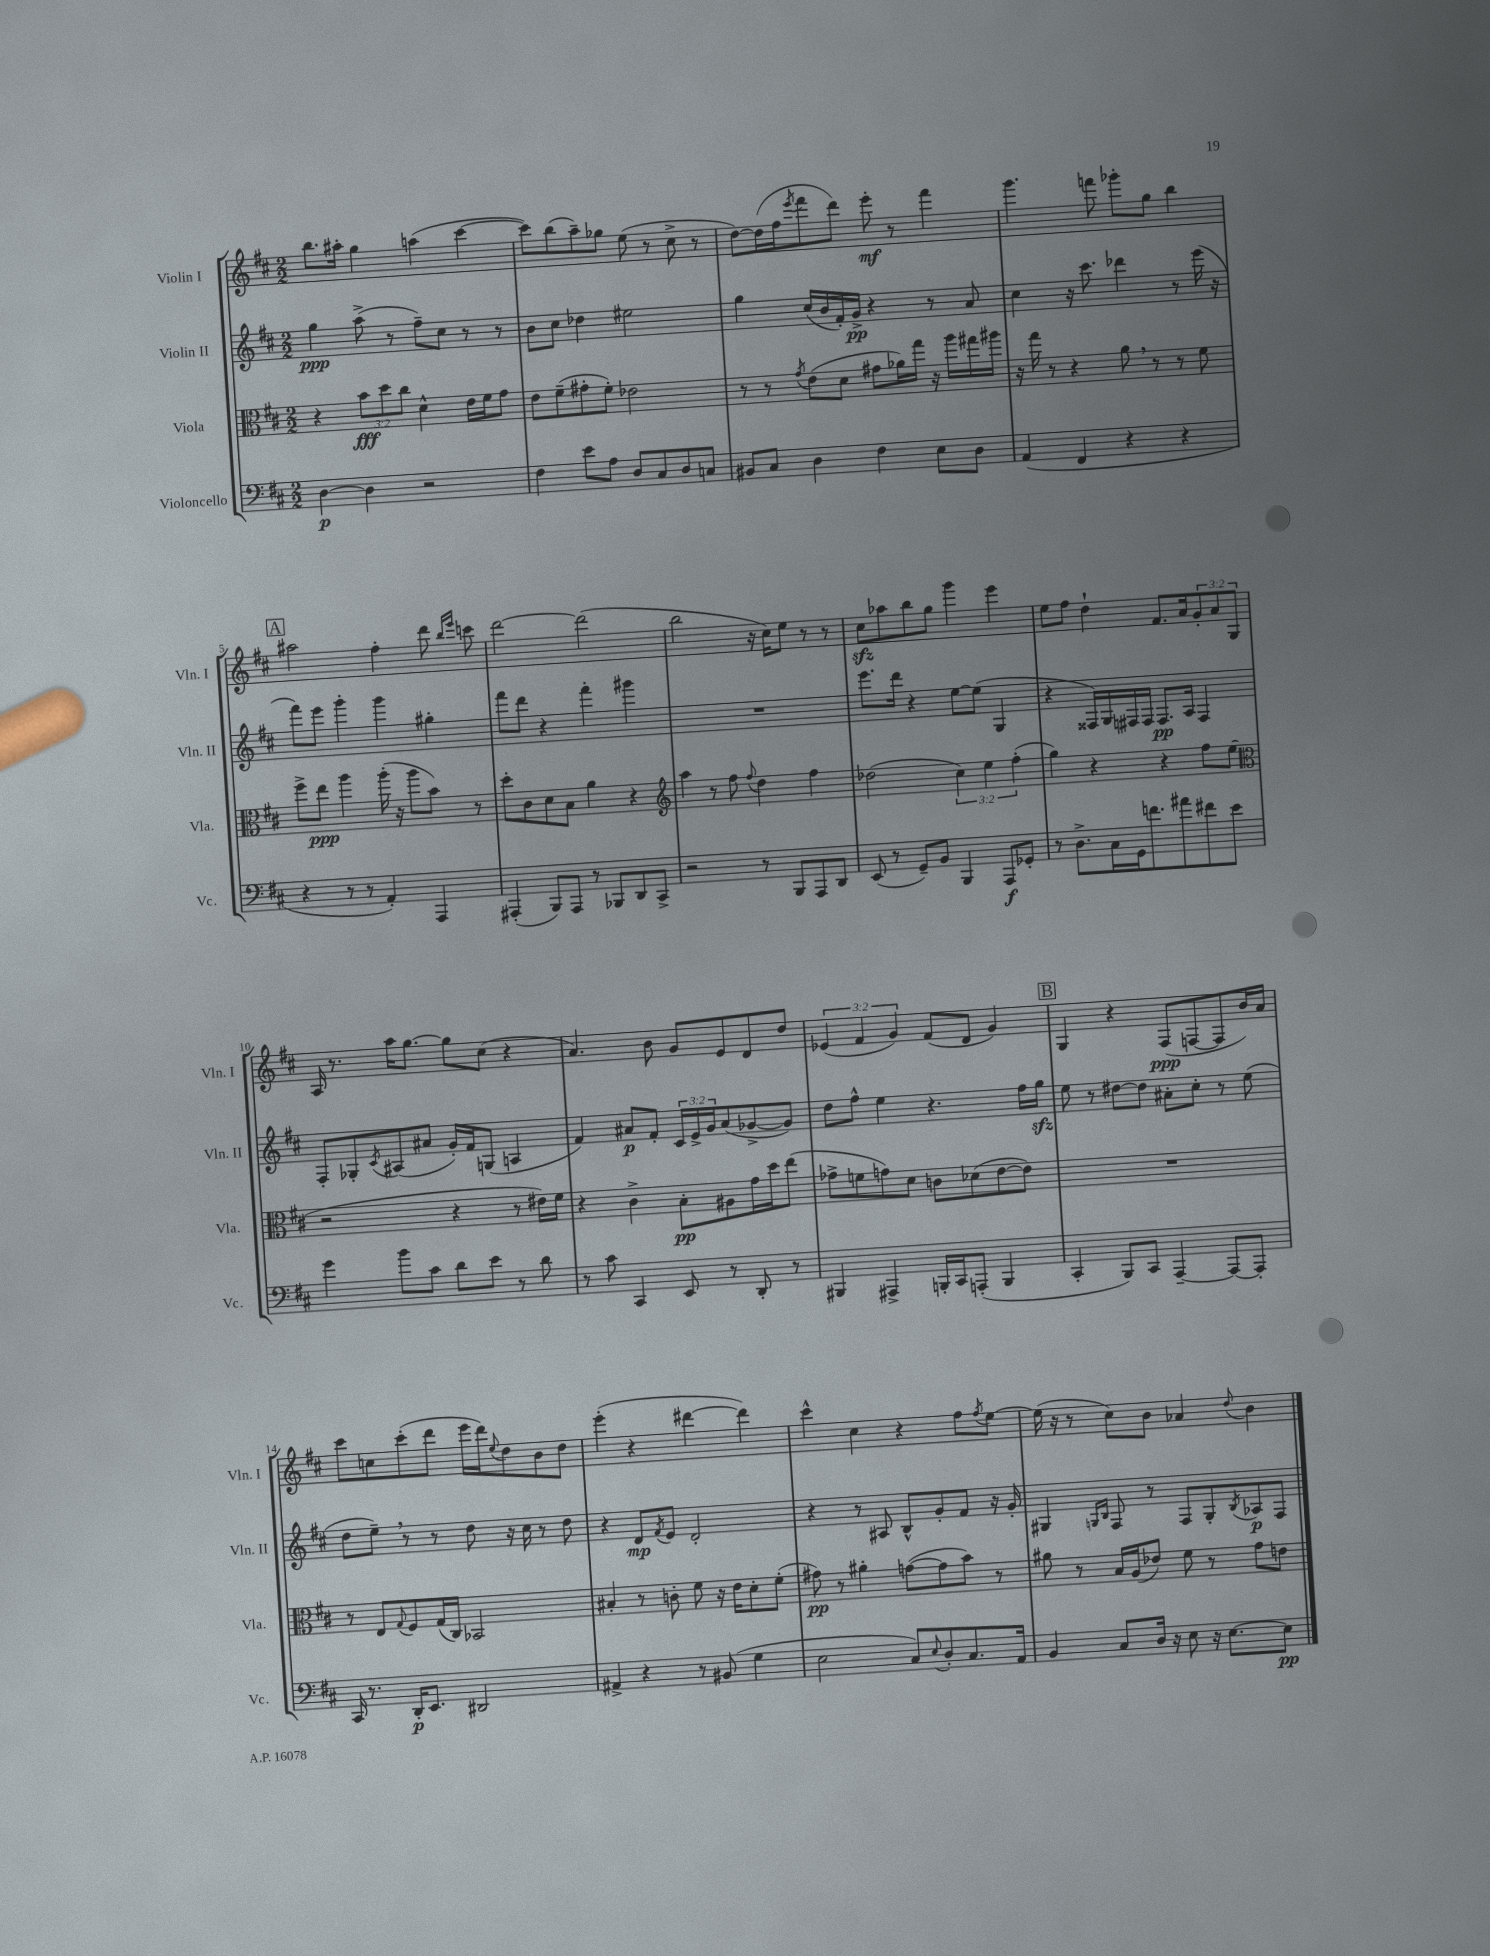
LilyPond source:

<<
\new StaffGroup <<
\new Staff = "s0" \with { instrumentName = "Violin I" shortInstrumentName = "Vln. I" } {
    \clef treble \key d \major \numericTimeSignature \time 2/2 \override Staff.TupletNumber.text = #tuplet-number::calc-fraction-text
    b''8. ais''16-. g''4 a''4( cis'''4~ |
    cis'''8) b''8( a''8--) ges''8 e''8( r8 cis''8-> r8 |
    d''8~) d''16( fis''16 \acciaccatura { e'''8 } fis'''8 d'''8) e'''8-.\mf r8 fis'''4 |
    g'''4. f'''8 ges'''8-. g''8 b''4 |
    \mark \markup { \box "A" } ais''2 fis''4-. d'''8 \grace { b''16 e'''16 } c'''8 |
    d'''2~ d'''2( |
    b''2 r16 cis''16) e''8 r8 r8 |
    cis''8\sfz aes''8 b''8 g''8 g'''4 e'''4 |
    e''8 fis''8 d''4-! fis'8. a'16 \tuplet 3/2 { g'8-. a'8 g8 } |
    a16 r8. a''16 g''8.~ g''8 cis''8( r4 |
    a'4.) b'8 g'8 e'8 d'8 d''8 |
    \tuplet 3/2 { ees'4( fis'4 g'4) } fis'8( d'8 g'4) |
    \mark \markup { \box "B" } g4 r4 fis8\ppp( f8~ f8 b'16) a'16 |
    cis'''8 c''8 cis'''8-.( d'''8 e'''16 d'''16) \appoggiatura { e''8 } d''8 b'8 d''8 |
    e'''4-.( r4 dis'''4~ dis'''4) |
    cis'''4-^ cis''4 r4 fis''8 \acciaccatura { fis''8 } e''8~ |
    e''16( r16 r8 cis''8) b'8 aes'4 \appoggiatura { d''8 } b'4 \bar "|." |
}
\new Staff = "s1" \with { instrumentName = "Violin II" shortInstrumentName = "Vln. II" } {
    \clef treble \key d \major \numericTimeSignature \time 2/2 \override Staff.TupletNumber.text = #tuplet-number::calc-fraction-text
    g''4\ppp a''8->( r8 fis''8--) cis''8 r8 r8 |
    b'8 cis''8 des''4 eis''2 |
    g''4 cis''16( b'16 fis'16-.) g'16->\pp r4 r8 a'8 |
    cis''4 r16 cis'''8. des'''4 r8 e'''16( r16 |
    \mark \markup { \box "A" } fis'''8) e'''8 g'''4-. g'''4 gis''4-. |
    fis'''8 d'''8 r4 fis'''4-. gis'''4 |
    R1 |
    e'''8. d'''16 r4 e''8~ e''8( g4 |
    r4 fisis16) g16 fis16 fis16 fis8.\pp a16 fis4 |
    fis8-. ges8-. \acciaccatura { cis'8 } ais8( ais'8 g'16-.) fis'16 g8( a4 |
    fis'4) ais'8\p fis'8-. \tuplet 3/2 { cis'16 e'16-> g'16 } ais'8( ges'8~-> ges'8) |
    d''8 fis''8-^ e''4 r4. fis''16 g''16\sfz |
    \mark \markup { \box "B" } e''8 r8 dis''8~ dis''8 ais'8-. cis''8-. r8 e''8( |
    d''8 e''8--) \breathe r8 r8 d''8 r16 cis''16 r8 d''8 |
    r4 d'8\mp \acciaccatura { fis'8 } e'8 d'2-. |
    r4 r8 ais8 b8-^ g'8-. fis'8 r16 g'16-. |
    gis4 \grace { g16 b16 } fis8 r8 fis8 g8-. \acciaccatura { b8 } aes8\p fis8 \bar "|." |
}
\new Staff = "s2" \with { instrumentName = "Viola" shortInstrumentName = "Vla." } {
    \clef alto \key d \major \numericTimeSignature \time 2/2 \override Staff.TupletNumber.text = #tuplet-number::calc-fraction-text
    r4 \tuplet 3/2 { b'8\fff d''8 cis''8 } d'4-^ e'16 fis'16 g'8 |
    e'8 fis'8--( gis'8-. fis'8-.) ees'2 |
    r8 r8 \acciaccatura { g'8 } e'8( d'8 gis'8 aes'16) g''16 r16 a''16 gis''16 ais''16 |
    r16 g''16 r8 r4 a'8 \breathe r8 r8 fis'8 |
    \mark \markup { \box "A" } fis''8-> e''8\ppp a''4 a''16-.( r16 a''8 b'8) r8 |
    d''8-. cis'8 d'8 b8 a'4 r4 |
    \clef treble a''4 r8 fis''8 \appoggiatura { fis''8 } d''4 fis''4 |
    des''2( \tuplet 3/2 { cis''4) e''4 fis''4-.( } |
    g''4) r4 r4 fis''8 e''8( |
    \clef alto r2 r4 r8 eis'16) fis'16 |
    r4 cis'4-> b8-.\pp ais8 g'16 d''16 e''8( |
    ges'8-> f'8 g'8) d'8 c'8 des'8( e'8~ e'8) |
    \mark \markup { \box "B" } R1 |
    r8 e8 \appoggiatura { g8 } fis8 g16( cis16) bes,2 |
    bis4-. r8 c'8-. fis'8 r16 e'16 d'8-. fis'8-.( |
    gis'8\pp) r8 ais'4-. g'8~( g'8 b'8) r8 |
    ais'8 r8 b16 a16( ees'8) fis'8 r8 g'8 e'8 \bar "|." |
}
\new Staff = "s3" \with { instrumentName = "Violoncello" shortInstrumentName = "Vc." } {
    \clef bass \key d \major \numericTimeSignature \time 2/2
    d4~\p d4 r2 |
    fis4 e'8 a8 d8 cis8 d8 c8 |
    bis,8 cis8 d4 fis4 e8 d8 |
    a,4( fis,4 r4 r4 |
    \mark \markup { \box "A" } r4 r8 r8 a,4-.) a,,4 |
    ais,,4-.( b,,8) ais,,8 r8 bes,,8 d,8 cis,8-> |
    r2 r8 b,,8 a,,8 d,8 |
    e,8( r8 g,8--) b,8 b,,4 a,,8\f ges,8-. |
    r8 d8.-> cis16 g,16 f'8. ais'8 fis'8 e'8 |
    g'4 b'8 cis'8 d'8 e'8 r8 d'8 |
    r8 cis'8 cis,4 e,8 r8 d,8-. r8 |
    bis,,4 ais,,4-> b,,16-. cis,16 a,,8-.( b,,4 |
    \mark \markup { \box "B" } cis,4-. b,,8) cis,8 a,,4~-- a,,8~ a,,8-. |
    cis,16 r8. d,16-.\p e,8. dis,2 |
    ais,4-> r4 r8 bis,8( g4 |
    e2 cis8) \appoggiatura { e8 } d8-. cis8. a,16 |
    b,4 cis8 d16 r16 e8 r16 e8.~ e8\pp \bar "|." |
}
>>
>>
